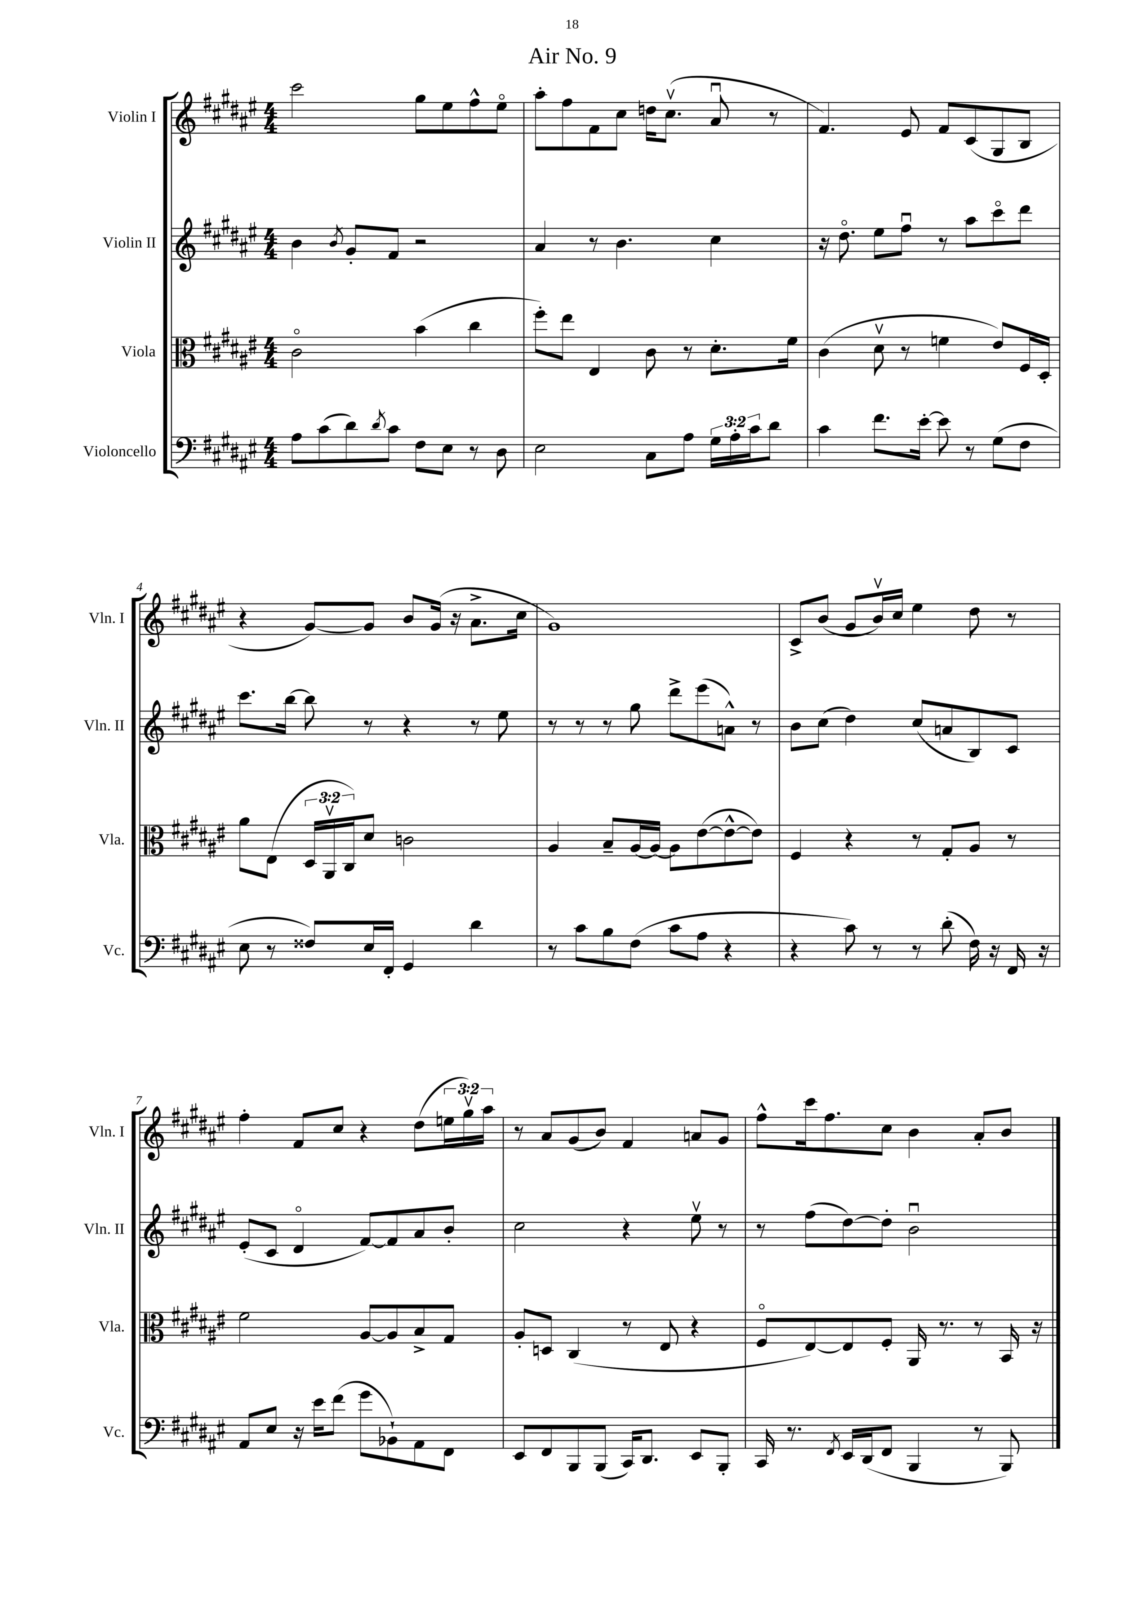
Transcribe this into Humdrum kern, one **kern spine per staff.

**kern	**kern	**kern	**kern
*part4	*part3	*part2	*part1
*staff4	*staff3	*staff2	*staff1
*I"Violoncello	*I"Viola	*I"Violin II	*I"Violin I
*I'Vc.	*I'Vla.	*I'Vln. II	*I'Vln. I
*clefF4	*clefC3	*clefG2	*clefG2
*k[f#c#g#d#a#e#]	*k[f#c#g#d#a#e#]	*k[f#c#g#d#a#e#]	*k[f#c#g#d#a#e#]
*M4/4	*M4/4	*M4/4	*M4/4
=1	=1	=1	=1
8A#\L	2c#\	4b\	2ccc#\
(8c#\	.	.	.
.	.	8qb/	.
8d#\)	.	8g#'/L	.
8qd#/	.	.	.
8c#\J	.	8f#/J	.
8F#\L	(4b\	2r	8gg#\L
8E#\J	.	.	8ee#\
8r	4cc#\	.	8ff#^^\
8D#\	.	.	8ee#\J
=2	=2	=2	=2
2E#\	8ff#'\L)	4a#/	8aa#'\L
.	8ee#\J	.	8ff#\
.	4E#/	8r	8f#\
.	.	4.b\	8cc#\J
8C#\L	8c#\	.	16ddn\KL
.	.	.	(8.cc#v\J
8A#\J	8r	.	.
24G#\LL	8.d#'\L	4cc#\	8a#u/
24A#'\	.	.	.
24c#\J	.	.	.
8d#\J	.	.	8r
.	16f#\Jk	.	.
=3	=3	=3	=3
4c#\	(4c#\	16r	4.f#/)
.	.	8.dd#\	.
8.f#\L	8d#v\	8ee#\L	.
.	8r	8ff#u\J	8e#/
[16e#'\Jk	.	.	.
8e#\]	4fn\	8r	8f#/L
8r	.	8aa#\L	(8c#/
(8G#\L	8e#/L)	8ccc#\	8G#/
8F#\J	16F#/L	8ddd#\J	8B/J
.	16D#'/JJ	.	.
!!LO:LB:g=z
=4	=4	=4	=4
8E#\	8a#\L	8.ccc#\L	4r
8r	(8E#\J	.	.
.	.	[16bb\Jk	.
8F##X/L)	24D#/LL	8bb\]	[8g#/L)
.	24AA#v/	.	.
.	24C#/J)	.	.
16E#/L	8d#/J	8r	8g#/J]
16FF#'/JJ	.	.	.
4GG#/	2cn\	4r	8b/L
.	.	.	(16g#/Jk
.	.	.	16r
4d#\	.	8r	8.a#^\L
.	.	8ee#\	.
.	.	.	16cc#\Jk
=5	=5	=5	=5
8r	4A#/	8r	1g#)
8c#\L	.	8r	.
8B\	8B~/L	8r	.
(8F#\J	[16A#/L	8gg#\	.
.	16A#/JJ_	.	.
8c#\L	8A#\L]	8ddd#^\L	.
8A#\J	([8e#\	(8eee#\	.
4r	8e#^^\_	8an^^\J)	.
.	8e#\J])	8r	.
=6	=6	=6	=6
4r	4F#/	8b\L	8c#^/L
.	.	(8cc#\J	(8b/J
8c#\)	4r	4dd#\)	8g#/L
8r	.	.	16bv/L)
.	.	.	16cc#/JJ
8r	8r	(8cc#/L	4ee#\
(8d#'\	8G#'/L	8an/	.
16F#\)	8A#/J	8B/)	8dd#\
16r	.	.	.
16FF#/	8r	8c#/J	8r
16r	.	.	.
!!LO:LB:g=z
=7	=7	=7	=7
8AA#/L	2f#\	(8e#'/L	4ff#'\
8E#/J	.	8c#/J	.
16r	.	4d#/	8f#/L
16e#\KL	.	.	.
(8f#\J	.	.	8cc#/J
8g#\L	[8A#/L	[8f#/L)	4r
8BB-X`\)	8A#/]	8f#/]	.
8AA#\	8B^/	8a#/	(8dd#\L
8FF#\J	8G#/J	8b'/J	24een\L
.	.	.	24gg#v\)
.	.	.	24aa#\JJ
=8	=8	=8	=8
8EE#/L	8A#'/L	2cc#\	8r
8FF#/	8Dn/J	.	8a#/L
8BBB/	(4C#/	.	(8g#/
(8BBB/J	.	.	8b/J)
16CC#/KL)	8r	4r	4f#/
8.DD#/J	.	.	.
.	8E#/	.	.
8EE#/L	4r	8ee#v\	8an/L
8BBB'/J	.	8r	8g#/J
=9	=9	=9	=9
16CC#/	8F#/L	8r	8ff#^^\L
8.r	.	.	.
.	[8E#/)	(8ff#\L	16ccc#\k
.	.	.	8.ff#\
8qFF#/	.	.	.
16EE#/LL	8E#/]	[8dd#\)	.
(16DD#/J	.	.	.
8FF#/J	8F#'/J	8dd#'\J]	8cc#\J
4BBB/	16AA#/	2bu\	4b\
.	8.r	.	.
8r	8r	.	8a#'/L
8BBB/)	16BB/	.	8b/J
.	16r	.	.
==	==	==	==
*-	*-	*-	*-
